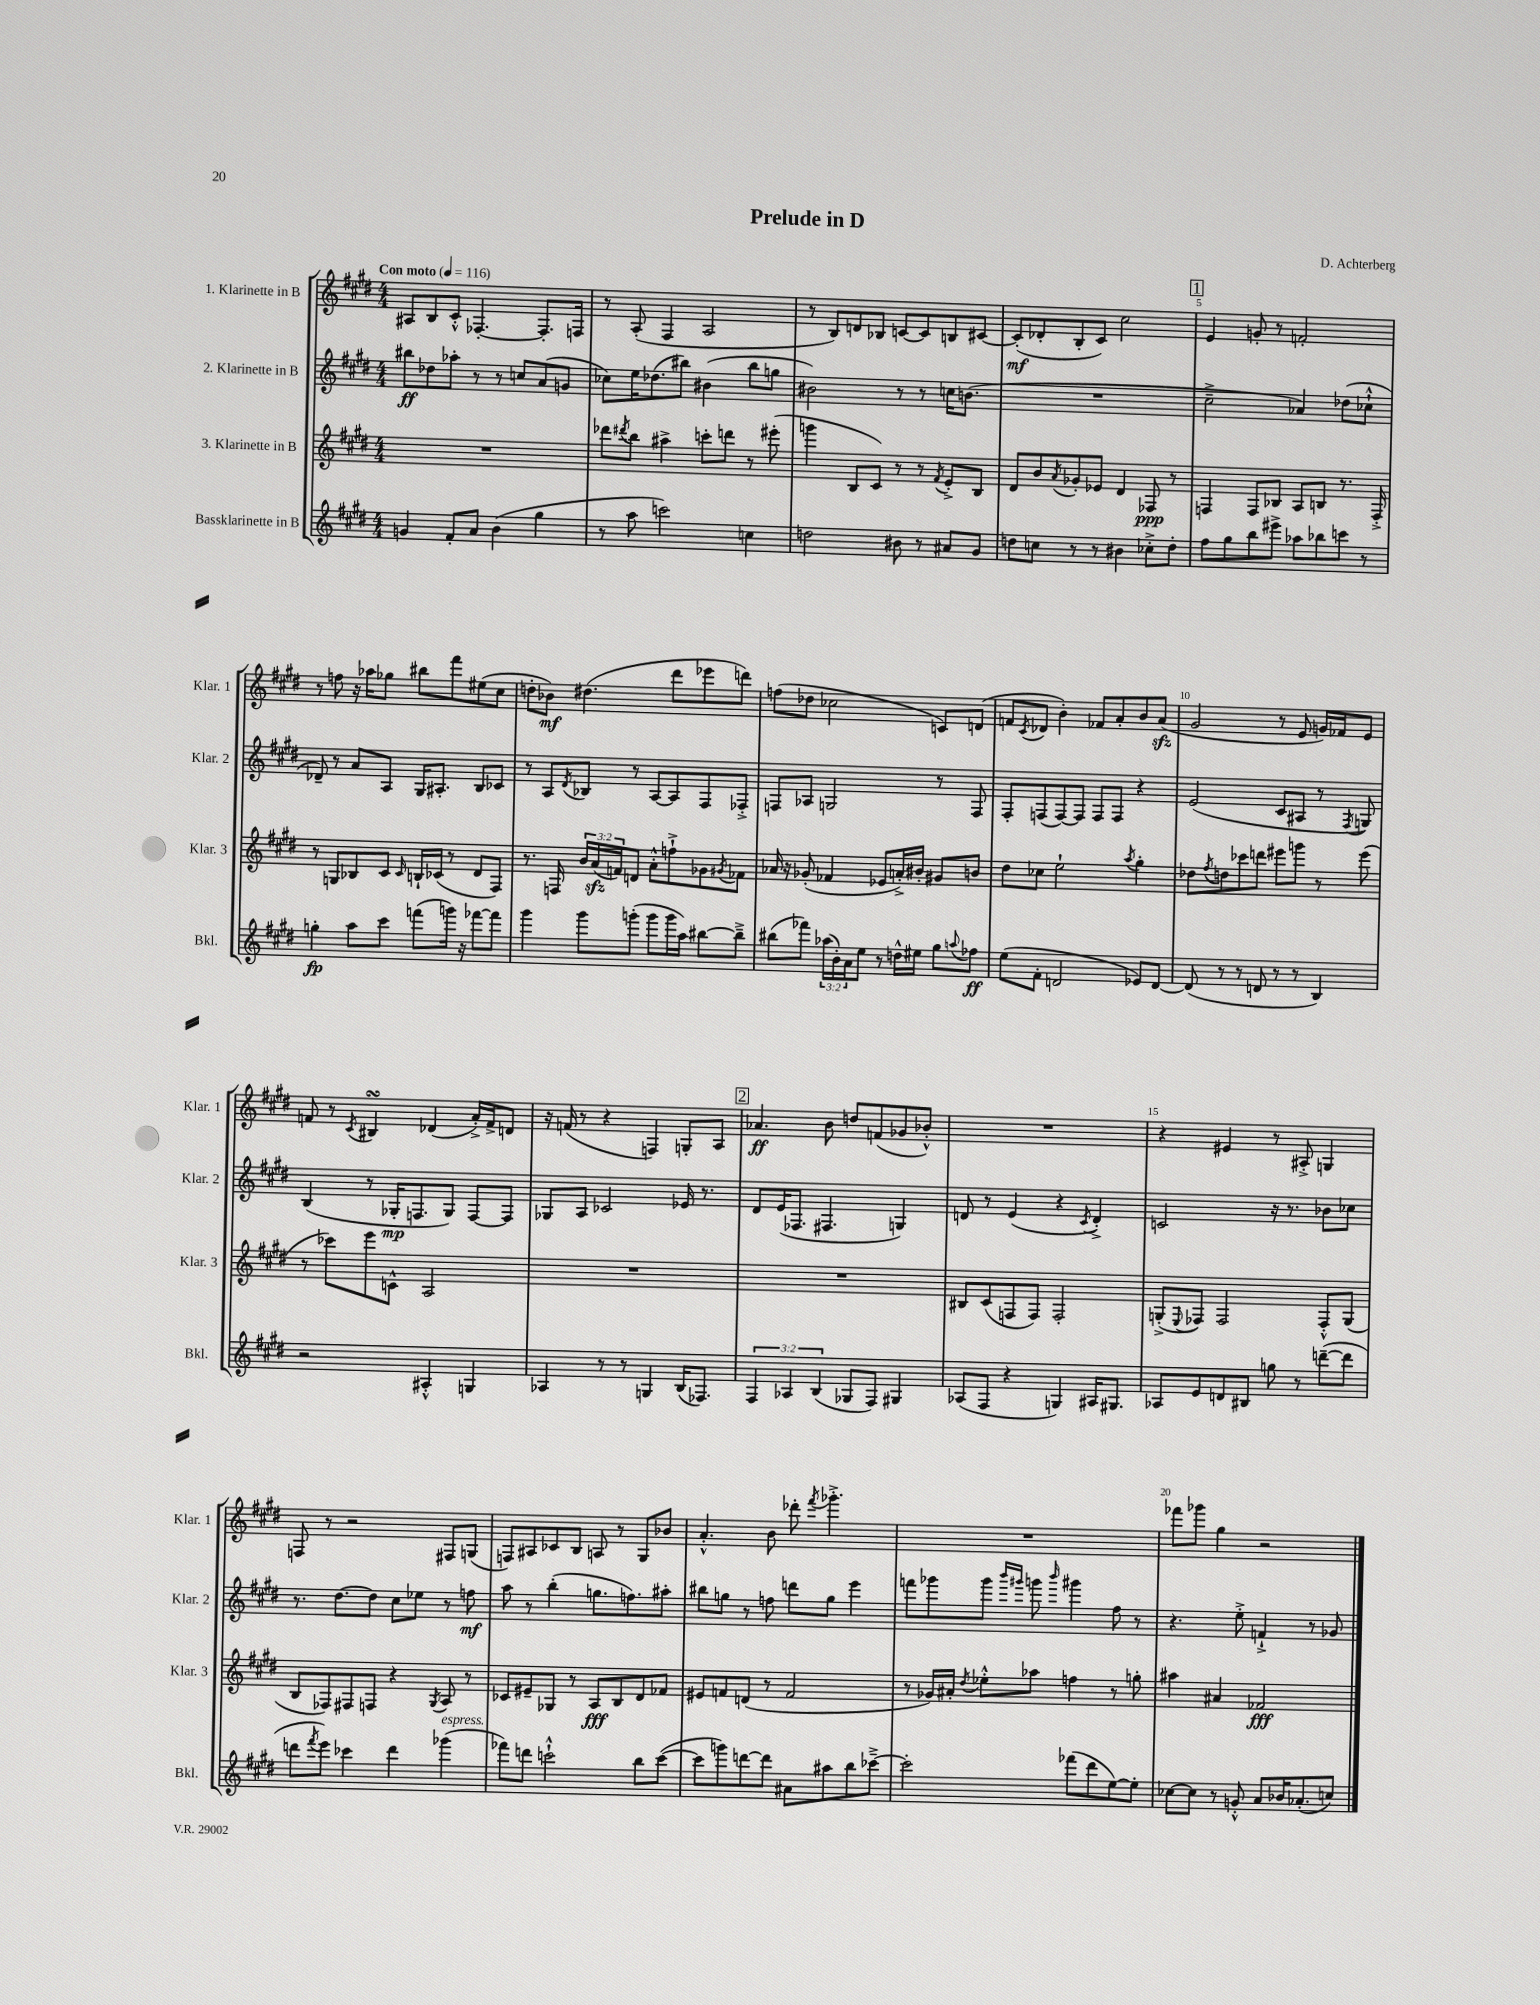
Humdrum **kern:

**kern	**dynam	**kern	**dynam	**kern	**dynam	**kern	**dynam
*part4	*part4	*part3	*part3	*part2	*part2	*part1	*part1
*staff4	*staff4	*staff3	*staff3	*staff2	*staff2	*staff1	*staff1
*I"Bassklarinette in B	*	*I"3. Klarinette in B	*	*I"2. Klarinette in B	*	*I"1. Klarinette in B	*
*I'Bkl.	*	*I'Klar. 3	*	*I'Klar. 2	*	*I'Klar. 1	*
*clefG2	*	*clefG2	*	*clefG2	*	*clefG2	*
*k[f#c#g#d#]	*	*k[f#c#g#d#]	*	*k[f#c#g#d#]	*	*k[f#c#g#d#]	*
*M4/4	*	*M4/4	*	*M4/4	*	*M4/4	*
*MM116	*	*MM116	*	*MM116	*	*MM116	*
=1	=1	=1	=1	=1	=1	=1	=1
!	!	!	!	!	!	!LO:TX:a:B:t=Con moto	!
4gn/	.	1r	.	8bb#X\L	ff	8A#X/L	.
.	.	.	.	8dd-X\	.	8B/	.
8f#'/L	.	.	.	8aa-X'\J	.	8c#'^^/J	.
8a/J	.	.	.	8r	.	[4.F-X'/	.
(4b\	.	.	.	8r	.	.	.
.	.	.	.	8ccn/L	.	.	.
4gg#\	.	.	.	(8a/	.	8.F-'/L]	.
.	.	.	.	8gn/J	.	.	.
.	.	.	.	.	.	16Fn/Jk	.
=2	=2	=2	=2	=2	=2	=2	=2
8r	.	8ddd-X\L	.	8cc-X\L)	.	8r	.
.	.	8qddd#X/	.	.	.	.	.
8aa\	.	8bb\J	.	16ee\K	.	(8A'/	.
.	.	.	.	(8.dd-X\	.	.	.
2cccn\)	.	4aa#X^\	.	.	.	4F#/	.
.	.	.	.	8bb#X\J)	.	.	.
.	.	8cccn'\L	.	(4b#X\	.	2A/	.
.	.	8dddn\J	.	.	.	.	.
4ccn\	.	8r	.	8bb#\L	.	.	.
.	.	(8eee#X'\	.	8ggn\J	.	.	.
=3	=3	=3	=3	=3	=3	=3	=3
2ddn\	.	4gggn\	.	2b#X\)	.	8r	.
.	.	.	.	.	.	8B/L)	.
.	.	8B/L	.	.	.	8dn/	.
.	.	8c#/J)	.	.	.	8B-X/J	.
8b#X\	.	8r	.	8r	.	[8cn/L	.
8r	.	8r	.	8r	.	8c/]	.
.	.	8qf#/	.	.	.	.	.
8a#X/L	.	8e'^/L	.	16ccn\KL	.	8Bn/	.
.	.	.	.	(8.bn\J	.	.	.
8g#/J	.	8B/J	.	.	.	[8c#X/J	.
=4	=4	=4	=4	=4	=4	=4	=4
8ddn\L	.	8d#/L	.	1r	.	(8c#'/L]	mf
8ccn\J	.	8b/	.	.	.	8d-X'/	.
.	.	8qa/	.	.	.	.	.
8r	.	8g-X'/	.	.	.	8B'/	.
8r	.	8e-X/J	.	.	.	8c#/J)	.
4b#X\	.	4d#/	.	.	.	2cc#\	.
8cc-X'^\L	.	8F-X/	ppp	.	.	.	.
8dd'\J	.	8r	.	.	.	.	.
!!LO:REH:place=s1:t=1
=5	=5	=5	=5	=5	=5	=5	=5
8ff#\L	.	4Fn/	.	2cc#~^\	.	4e/	.
8gg#\	.	.	.	.	.	.	.
8bb\	.	8F/L	.	.	.	8gn'/	.
8eee#X^\J	.	8B-X/J	.	.	.	8r	.
8aa-X\L	.	8A/L	.	4a-X/)	.	2fn'/	.
8bb-X\	.	8Bn/J	.	.	.	.	.
8cccn\J	.	8.r	.	(8dd-X\L	.	.	.
8r	.	.	.	8cc-X`^^\J	.	.	.
.	.	16F'^/	.	.	.	.	.
!!LO:LB:g=z
=6	=6	=6	=6	=6	=6	=6	=6
4ggn'\	fp	8r	.	8d-X~/)	.	8r	.
.	.	8Gn/L	.	8r	.	8ffn\	.
8aa\L	.	8B-X/	.	8a/L	.	16r	.
.	.	.	.	.	.	16aa-X\KL	.
8ccc#\J	.	8c#/J	.	8A/J	.	8gg-X\J	.
.	.	16qqc#/	.	.	.	.	.
(8fffn\L	.	16Bn`/LL	.	16G#/KL	.	8bb#X\L	.
.	.	(16c-X/JJ	.	8.A#X'/J	.	.	.
16gggn\Jk)	.	8r	.	.	.	8fff#\	.
16r	.	.	.	.	.	.	.
[8fff-X\L	.	8d#/L	.	8B/L	.	(8ee#X\	.
8fff-\J]	.	8F#/J)	.	8c-X/J	.	8cc#\J	.
=7	=7	=7	=7	=7	=7	=7	=7
4ggg#\	.	8.r	.	8r	.	8ddn'\L	.
.	.	.	.	8A/L	.	8b-X\J)	mf
.	.	16Fn/	.	.	.	.	.
.	.	.	.	8qd#/	.	.	.
8ggg#\L	.	24b/LL	.	8B-X/J	.	(4.dd#X\	.
.	.	(24azz/	.	.	.	.	.
.	.	24fn/J)	.	.	.	.	.
(8gggn'\J	.	8dn/J	.	8r	.	.	.
8ggg\L	.	8a'^^\L	.	[8A/L	.	.	.
16ggg\L	.	8ffn`^\	.	8A/]	.	8ddd#\L	.
16aa\JJ)	.	.	.	.	.	.	.
[8bb#X\L	.	8g-X\	.	8F#/	.	8eee-X\	.
.	.	8qg#X/	.	.	.	.	.
8bb#~^\J]	.	8f-X\J	.	8F-X'^/J	.	8dddn\J)	.
=8	=8	=8	=8	=8	=8	=8	=8
(8bb#X\L	.	16a-X/	.	8Fn/L	.	(8ffn\L	.
.	.	16r	.	.	.	.	.
8fff-X\J)	.	(8g-X'/	.	8A-X/J	.	8dd-X\J	.
(24aa-X\LL	.	4f-X/	.	2Gn/	.	2cc-X\	.
24b'\)	.	.	.	.	.	.	.
24a\J	.	.	.	.	.	.	.
8ee\J	.	.	.	.	.	.	.
8r	.	8e-X/L	.	.	.	.	.
16ddn^^\LL	.	16an'^/L)	.	.	.	.	.
16ee#X\JJ	.	16b#X'/JJ	.	.	.	.	.
8gg#\L	.	8g#X/L	.	8r	.	8cn/L)	.
8qqaan/	.	.	.	.	.	.	.
8ff-X\J	ff	8bn/J	.	8F/	.	(8dn/J	.
=9	=9	=9	=9	=9	=9	=9	=9
(8ee\L	.	8dd#\L	.	8F#'/L	.	8fn/L	.
.	.	.	.	.	.	8qc#/	.
8f#'\J	.	8cc-X\J	.	(8Fn/	.	8d-X/J	.
2dn/	.	2ee`\	.	[8F/)	.	4b'\)	.
.	.	.	.	8F/J]	.	.	.
.	.	.	.	8F/L	.	8f-X/L	.
.	.	.	.	8F/J	.	8a'/	.
.	.	8qaa/	.	.	.	.	.
8e-X/L)	.	4gg#'\	.	4r	.	8b/	.
[8d/J	.	.	.	.	.	(8azz/J	.
=10	=10	=10	=10	=10	=10	=10	=10
(8d/]	.	8dd-X\L	.	(2e/	.	2g#/	.
.	.	8qff#/	.	.	.	.	.
8r	.	8ddn\	.	.	.	.	.
8r	.	8ccc-X\	.	.	.	.	.
8dn/	.	8dddn\J	.	.	.	.	.
8r	.	8eee#X\L	.	8c#/L	.	8r	.
8r	.	8gggn\J	.	8A#X/J	.	8e/	.
4B/)	.	8r	.	8r	.	16gn/LL)	.
.	.	.	.	.	.	16f-X/J	.
.	.	.	.	8qF#/	.	.	.
.	.	(8eee#\	.	8Gn/)	.	8e/J	.
!!LO:LB:g=z
=11	=11	=11	=11	=11	=11	=11	=11
2r	.	8r	.	(4B/	.	8fn/	.
.	.	8ccc-X\L)	.	.	.	8r	.
.	.	.	.	.	.	8qc#/	.
.	.	8eee\	.	8r	.	4B#XsSsS/	.
.	.	8cn^^\J	.	16G-X'/KL	mp	.	.
.	.	.	.	8.Fn/	.	.	.
4A#X'^^/	.	2A/	.	.	.	(4d-X/	.
.	.	.	.	8G-/J)	.	.	.
4Gn/	.	.	.	[8F/L	.	16a'^/LL)	.
.	.	.	.	.	.	16f^/J	.
.	.	.	.	8F/J]	.	8dn/J	.
=12	=12	=12	=12	=12	=12	=12	=12
4A-X/	.	1r	.	8G-X/L	.	16r	.
.	.	.	.	.	.	(16fn/	.
.	.	.	.	8A/J	.	8r	.
8r	.	.	.	2c-X/	.	4r	.
8r	.	.	.	.	.	.	.
4Gn/	.	.	.	.	.	4Fn/)	.
(16B/KL	.	.	.	16e-X/	.	8Gn'/L	.
8.F-X/J)	.	.	.	8.r	.	.	.
.	.	.	.	.	.	8A/J	.
!!LO:REH:place=s1:t=2
=13	=13	=13	=13	=13	=13	=13	=13
6F#/	.	1r	.	8d#/L	.	4.a-X/	ff
.	.	.	.	(16e/K	.	.	.
6A-X/	.	.	.	.	.	.	.
.	.	.	.	8.F-X/J	.	.	.
(6B/	.	.	.	.	.	.	.
.	.	.	.	4.F#X/	.	8b\	.
8G-X/L	.	.	.	.	.	8ddn/L	.
8F#/J)	.	.	.	.	.	(8fn/	.
4G#X/	.	.	.	4Gn/)	.	8g-X/	.
.	.	.	.	.	.	8b-X'^^/J)	.
=14	=14	=14	=14	=14	=14	=14	=14
(8A-X/L	.	8B#X/L	.	8dn/	.	1r	.
8F#/J	.	(8c#/	.	8r	.	.	.
4r	.	8Fn/	.	(4e/	.	.	.
.	.	8F/J)	.	.	.	.	.
4Gn/)	.	2F'/	.	4r	.	.	.
.	.	.	.	8qc#/	.	.	.
16A#X/KL	.	.	.	4d'^/)	.	.	.
8.G#X/J	.	.	.	.	.	.	.
=15	=15	=15	=15	=15	=15	=15	=15
8A-X/L	.	(8Gn'^/L	.	2cn/	.	4r	.
.	.	8qqE/	.	.	.	.	.
8e/	.	8F-X/J)	.	.	.	.	.
8dn/	.	2F-/	.	.	.	4e#X/	.
8B#X/J	.	.	.	.	.	.	.
8ggn\	.	.	.	16r	.	8r	.
.	.	.	.	8.r	.	.	.
8r	.	.	.	.	.	8A#X'^/	.
([8dddn~\L	.	8F-'^^/L	.	8b-X\L	.	4Gn/	.
8ddd\J]	.	(8G/J	.	8cc-X\J	.	.	.
!!LO:LB:g=z
=16	=16	=16	=16	=16	=16	=16	=16
8dddn\L	.	8B/L	.	8.r	.	8Fn/	.
8qfff#/	.	.	.	.	.	.	.
8eee\J)	.	8F-X/)	.	.	.	8r	.
.	.	.	.	[8.dd#\L	.	.	.
4ccc-X\	.	8F#X/	.	.	.	2r	.
.	.	8Fn/J	.	8dd#\J]	.	.	.
4ddd\	.	4r	.	8cc#\L	.	.	.
.	.	.	.	8ee-X\J	.	.	.
.	.	8qG#/	.	.	.	.	.
!LO:TX:a:i:t=espress.	!	!	!	!	!	!	!
(4ggg-X\	.	8A/	.	8r	.	8F#X/L	.
.	.	8r	.	8ffn\	mf	(8Gn/J	.
=17	=17	=17	=17	=17	=17	=17	=17
8fff-X\L)	.	8c-X/L	.	8aa\	.	8Fn/L)	.
8dddn\J	.	8e#X~/	.	8r	.	8A#X/	.
2cccn`^^\	.	8G-X/J	.	(4bb'\	.	8c-X/	.
.	.	8r	.	.	.	8B/J	.
.	.	8A/L	fff	8.ggn\L	.	8An/	.
.	.	8B/	.	.	.	8r	.
.	.	.	.	8.ffn\)	.	.	.
8bb\L	.	8d#/	.	.	.	8G#/L	.
([8ccc\J	.	8f-X/J	.	8aa#X'\J	.	8b-X/J	.
=18	=18	=18	=18	=18	=18	=18	=18
8ccc\L]	.	8e#X/L	.	8bb#X\L	.	4.a'^^/	.
8gggn\)	.	8fn/	.	8ggn\J	.	.	.
[8dddn\	.	(8dn/J	.	8r	.	.	.
8ddd\J]	.	8r	.	8ffn\	.	8b\	.
8a#X\L	.	2f/	.	8dddn\L	.	8ddd-X'\	.
.	.	.	.	.	.	8qfff#/	.
8aa#X\	.	.	.	8gg\J	.	4.ggg-X'^\	.
8bb\	.	.	.	4eee\	.	.	.
[8ccc-X~^\J	.	.	.	.	.	.	.
=19	=19	=19	=19	=19	=19	=19	=19
2ccc-'\]	.	8r	.	8fffn\L	.	1r	.
.	.	16g-X/LL)	.	8ggg-X\	.	.	.
.	.	16a#X'/JJ	.	.	.	.	.
.	.	8qdd#/	.	.	.	.	.
.	.	8ee-X'^^\L	.	8ggg-\J	.	.	.
.	.	.	.	16qqbbb/LL	.	.	.
.	.	.	.	16qqggg#X/JJ	.	.	.
.	.	8aa-X\J	.	8gggn\	.	.	.
.	.	.	.	16qqbbb/	.	.	.
(8fff-X\L	.	4ffn\	.	4ggg#X\	.	.	.
8ddd#\	.	.	.	.	.	.	.
[8ee\)	.	8r	.	8ff#\	.	.	.
8ee'\J]	.	8ggn'\	.	8r	.	.	.
=20	=20	=20	=20	=20	=20	=20	=20
[8cc-X\L	.	4aa#X\	.	4.r	.	8fff-X\L	.
8cc-\J]	.	.	.	.	.	8ggg-X\J	.
8r	.	4a#X/	.	.	.	4gg#\	.
8gn'^^/	.	.	.	8ee'^\	.	.	.
8a/L	.	2f-X/	fff	4fn`^/	.	2r	.
16b-X/K	.	.	.	.	.	.	.
(8.a-X'/	.	.	.	.	.	.	.
.	.	.	.	8r	.	.	.
8ccn/J)	.	.	.	8g-X/	.	.	.
==	==	==	==	==	==	==	==
*-	*-	*-	*-	*-	*-	*-	*-
